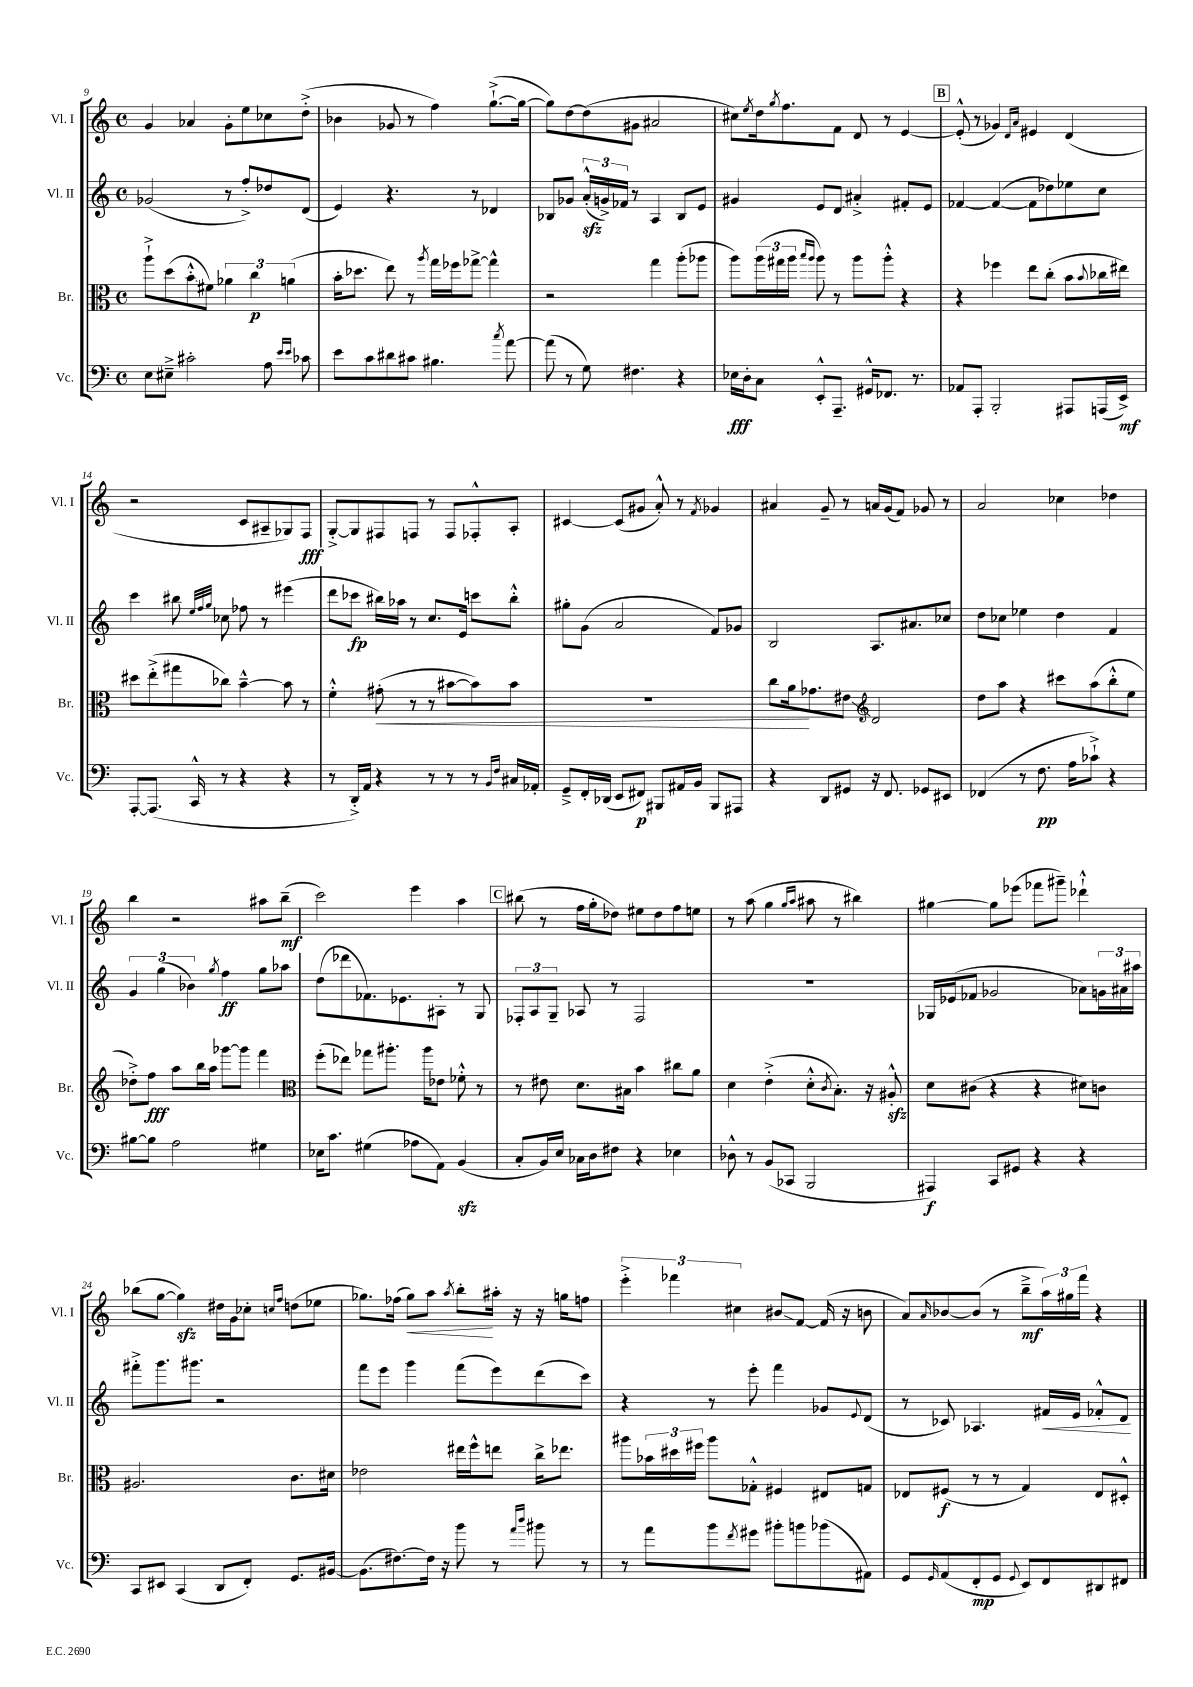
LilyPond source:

<<
\new StaffGroup <<
\new Staff = "s0" \with { instrumentName = "Vl. I" shortInstrumentName = "Vl. I" } {
    \clef treble \key c \major \defaultTimeSignature \time 4/4
    g'4 aes'4 g'8-. e''8 ces''8 d''8-.->( |
    bes'4 ges'8 r8 f''4) g''8.~-!->( g''16~ |
    g''8) d''8~ d''8( gis'8 ais'2 |
    cis''8) \acciaccatura { e''8 } d''16 \acciaccatura { g''8 } f''8. f'8 d'8 r8 e'4~ |
    \mark \markup { \box "B" } e'8-.-^( r8 ges'4) \grace { d'16 a'16 } eis'4 d'4( |
    r2 c'8 ais8-- ges8) f8\fff |
    g8~-.-> g8 fis8 f8 r8 f8 fes8-.-^ a8-. |
    cis'4~ cis'8( gis'8 a'8-.-^) r8 \acciaccatura { f'8 } ges'4 |
    ais'4 g'8-- r8 a'16 g'16( f'8) ges'8 r8 |
    a'2 ces''4 des''4 |
    b''4 r2 ais''8 b''8--\mf( |
    c'''2) e'''4 a''4 |
    \mark \markup { \box "C" } bis''8( r8 f''16 g''16-. des''8) eis''8 des''8 f''8 e''8 |
    r8 a''8( g''4 \grace { g''16 a''16 } ais''8 r8 bis''4) |
    gis''4~ gis''8 ees'''8( fes'''8 gis'''8--) des'''4-!-^ |
    bes''8( g''8~ g''4\sfz) dis''16 g'16 ces''8-. \grace { c''16 f''16 } d''8( ees''8 |
    ges''8.) fes''16( ges''8\<) a''8 \acciaccatura { a''8 } b''8-.\! ais''16-. r16 r16 g''16 f''8 |
    \tuplet 3/2 { e'''4-.-> fes'''4 cis''4 } bis'8\glissando f'8~ f'16( r16 b'8 |
    a'8) \grace { a'16 } bes'8~ bes'8( r8 b''8--->\mf \tuplet 3/2 { a''16) gis''16 f'''16 } r4 \bar "|." |
}
\new Staff = "s1" \with { instrumentName = "Vl. II" shortInstrumentName = "Vl. II" } {
    \clef treble \key c \major \defaultTimeSignature \time 4/4
    ges'2( r8 f''8-.->) des''8 d'8( |
    e'4) r4. r8 des'4 |
    bes8 ges'8 \tuplet 3/2 { a'16-.-^\sfz( g'16->) fes'16 } r8 a4 bes8 e'8 |
    gis'4 e'8 d'8\glissando ais'4-.-> fis'8-. e'8 |
    \mark \markup { \box "B" } fes'4~ fes'4~( fes'8 des''8) ees''8 c''8 |
    c'''4 bis''8 \grace { e''32 f''32 g''32 } ces''8 fes''8 r8 eis'''4( |
    d'''8 ces'''8\fp bis''16) aes''16 r8 c''8. e'16 c'''8 bis''8-.-^ |
    gis''8-. g'8( a'2 f'8) ges'8 |
    b2 a8. ais'8. ces''8 |
    d''8 ces''8 ees''4 d''4 f'4 |
    \tuplet 3/2 { g'4 g''4( bes'4) } \acciaccatura { g''8 } f''4\ff g''8 aes''8 |
    d''8( des'''8 fes'8.) ees'8. ais8-. r8 g8 |
    \mark \markup { \box "C" } \tuplet 3/2 { fes8-. a8 g8-- } aes8 r8 fes2 |
    R1 |
    ges16 ees'16( fes'8 ges'2 aes'8) \tuplet 3/2 { g'16 ais'16 ais''16 } |
    fis'''8-.-> g'''8. gis'''8. r2 |
    f'''8 e'''8 g'''4 f'''8( e'''8) d'''8( c'''8) |
    r4 r8 e'''8-. f'''4 ges'8 \appoggiatura { e'8 } d'8( |
    r8 ces'8) aes4. fis'16\< e'16 fes'8-.-^ d'8\! \bar "|." |
}
\new Staff = "s2" \with { instrumentName = "Br." shortInstrumentName = "Br." } {
    \clef alto \key c \major \defaultTimeSignature \time 4/4
    a''8-!-> d''8( b'8-.-^\glissando fis'8) \tuplet 3/2 { aes'4 c''4\p a'4( } |
    b'16-. des''8. e''8) r8 \acciaccatura { a''8 } g''16 fes''16 ges''8~-> ges''4-^ |
    r2 g''4 a''8-.( aes''8 |
    a''8) \tuplet 3/2 { a''16( gis''16 a''16 } \grace { b''16 a''16 } a''8) r8 a''8 a''8-.-^ r4 |
    \mark \markup { \box "B" } r4 fes''4 e''8 c''8-.( b'8 \appoggiatura { b'8 } ces''16 eis''16) |
    dis''8 e''8-.->( gis''8 ces''8) b'4~---^ b'8 r8 |
    f'4-.-^ gis'8-.\<( r8 r8 bis'8~ bis'8) bis'8 |
    R1 |
    c''8 a'16\! ges'8. eis'8\glissando \clef treble d'2 |
    d''8 a''8 r4 cis'''8 a''8( b''8-.-^ e''8 |
    des''8-.->) f''8\fff a''8 b''16 a''16 ges'''8~ ges'''8 f'''4 |
    \clef alto f''8-.( ees''8) ges''8 ais''8.-. ais''16 ees'8 fes'8-.-^ r8 |
    \mark \markup { \box "C" } r8 eis'8 d'8. bis16 b'4 cis''8 a'8 |
    d'4 e'4-.->( d'8-.-^ \acciaccatura { c'8 } b8.-.) r16 ais8-.-^\sfz |
    d'8 cis'8( r4 r4 dis'8) c'8 |
    ais2. c'8. dis'16 |
    ees'2 eis''16 f''16-^ e''8 c''16-> ees''8. |
    ais''8 \tuplet 3/2 { bes'16 dis''16 fis''16 } ais''8 ges8-.-^ fis4 eis8 g8 |
    ees8 fis8\f( r8 r8 g4) ees8 dis8-.-^ \bar "|." |
}
\new Staff = "s3" \with { instrumentName = "Vc." shortInstrumentName = "Vc." } {
    \clef bass \key c \major \defaultTimeSignature \time 4/4
    e8 eis8---> cis'2-. a8 \grace { e'16 e'16 } ces'8 |
    e'8 c'8 dis'8 cis'8 bis4. \acciaccatura { c''8 } a'8~ |
    a'8( r8 g8) fis4. r4 |
    ees16\fff d16-. c8 e,8-.-^ a,,8.-- gis,16-^ fes,8. r8. |
    \mark \markup { \box "B" } aes,8 a,,8-. b,,2-. ais,,8 a,,16( e,16->\mf) |
    a,,8~-. a,,8.( c,16-^ r8 r4 r4 |
    r8 d,16-.->) a,16 r4 r8 r8 r8 \grace { b,16 f16 } cis16 aes,16-. |
    g,8---> f,16-. des,16( e,8 fis,8\p) bis,,8 ais,16 b,16 bis,,8 ais,,8 |
    r4 d,8 gis,8 r16 f,8. ges,8 eis,8 |
    fes,4( r8 f8.\pp a16 ces'8-!->) r4 |
    bis8~ bis8 a2 gis4 |
    ees16 c'8. gis4( aes8 a,8) b,4\sfz( |
    \mark \markup { \box "C" } c8-. b,16) e16 ces16 d16 fis8 r4 ees4 |
    des8-^ r8 b,8( ces,8 b,,2 |
    ais,,4\f) c,8 gis,8 r4 r4 |
    c,8 eis,8 c,4( d,8 f,8-.) g,8. bis,16~ |
    bis,8.( fis8.~) fis16 r16 b'8 r8 \grace { a'16 d''16 } bis'8 r8 |
    r8 a'8 b'8 \acciaccatura { f'8 } gis'8 bis'8-. b'8 bes'8( ais,8) |
    g,8 \grace { g,16 } a,8( f,8-.\mp g,8 \appoggiatura { g,8 } e,8) f,8 dis,8 fis,8 \bar "|." |
}
>>
>>
\layout { \context { \Score currentBarNumber = #9 } }
